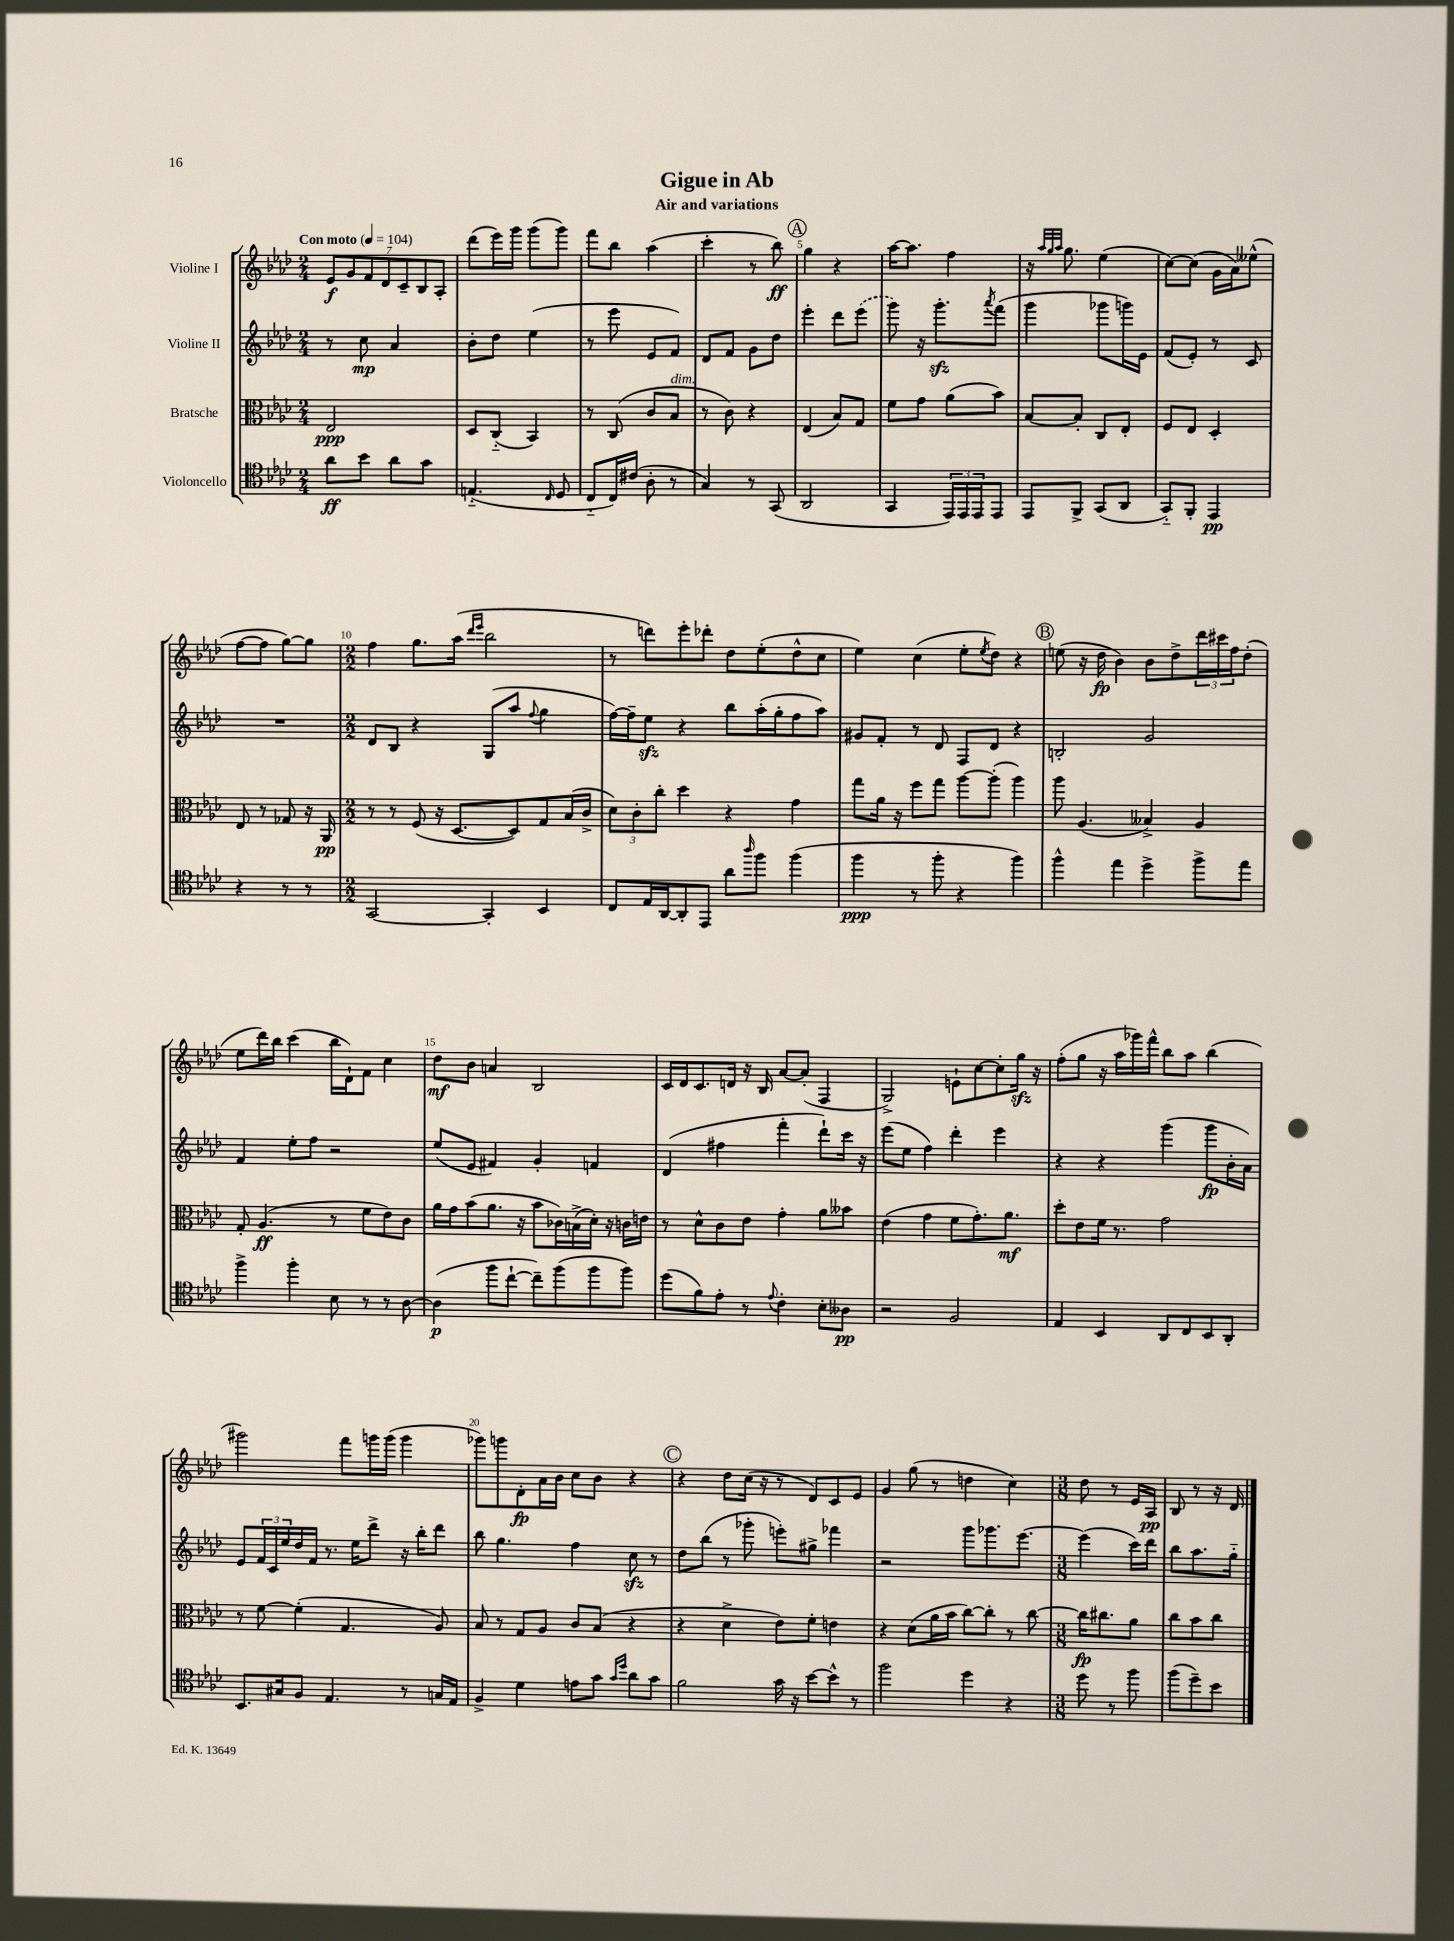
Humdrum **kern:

**kern	**kern	**kern	**kern
*staff4	*staff3	*staff2	*staff1
*clefC4	*clefC3	*clefG2	*clefG2
*k[b-e-a-d-]	*k[b-e-a-d-]	*k[b-e-a-d-]	*k[b-e-a-d-]
*M2/4	*M2/4	*M2/4	*M2/4
*MM104	*MM104	*MM104	*MM104
8a-	2E-	8r	14e-
.	.	.	14g
8b-	.	8cc	.
.	.	.	14f
.	.	.	14d-
8a-	.	4a-	.
.	.	.	14c~
.	.	.	14B-
8g	.	.	.
.	.	.	14A-'
=	=	=	=
(4.E'~	8D-	8b-'	(8ddd-
.	(8C'~	8dd-	16eee-)
.	.	.	16ggg
.	4BB-)	(4ee-	(8ggg
16qqC	.	.	.
8D-	.	.	8ggg)
=	=	=	=
8C'~	8r	8r	8fff
16C)	(8C	8eee-	8bb-
(16c#	.	.	.
8A-'	8c	8e-	(4aa-
8r	8B-	8f)	.
=	=	=	=
4G)	8r	8d-	4ccc'
.	8c)	8f	.
8r	4r	8g	8r
(8GG	.	8dd-	8bb-)
=	=	=	=
2AA-	(4E-	4eee-'	4gg
.	8B-)	8ddd-	4r
.	8G	(8eee-	.
=	=	=	=
4GG	8f	8ggg)	[16aa-
.	.	.	8.aa-]
.	8g	16r	.
.	.	8.ggg'	.
24EE-)	(8a-	.	4ff
24EE-	.	.	.
24EE-	.	.	.
.	.	8qaaa-	.
8EE-	8b-)	(8fff	.
=	=	=	=
8EE-	[8B-	4ggg	16r
.	.	.	32qqaa-
.	.	.	32qqgg
.	.	.	32qqaa-
.	.	.	8.gg
8FF^	8B-']	.	.
(8GG	8C	8ggg-	(4ee-
8AA-	8E-'	16ggg)	.
.	.	16e-	.
=	=	=	=
8GG'~)	8F	(8f	[8cc)
8FF'	8E-	8e-')	(8cc]
4EE-	4D-'	8r	16g
.	.	.	16a-)
.	.	8c	(8ee--^^
=	=	=	=
4r	8E-	2r	[8ff
.	8r	.	8ff]
8r	8G-	.	[8gg)
8r	16r	.	8gg]
.	16AA-	.	.
=	=	=	=
*M2/2	*M2/2	*M2/2	*M2/2
[2GG	8r	8d-	4ff
.	8r	8B-	.
.	(8F	4r	8.gg
.	16r	.	.
.	[8.D-	.	(16aa-
.	.	.	16qqddd-
.	.	.	16qqeee-
4GG']	.	(8G	2bb-
.	8D-])	8aa-	.
.	.	8qqff	.
4BB-	8G	4gg	.
.	(16B-	.	.
.	16c^	.	.
=	=	=	=
8C	12d-)	[16ff)	8r
.	.	16ff~]	.
.	12c'	.	.
16E-	.	8ee-	8ddd)
.	12cc'	.	.
[16AA-	.	.	.
8AA-']	4dd-	4r	8eee-'
8EE-	.	.	8ddd-'
8a-	4r	8bb-	8dd-
16qqaa-	.	.	.
8ff	.	(16aa-'	(8ee-'
.	.	16gg'	.
(4ff	4g	8ff	8dd-^^
.	.	8aa-)	8cc
=	=	=	=
4ff	8gg	8g#	4ee-)
.	16a-	8f'	.
.	16r	.	.
8r	8ff	8r	(4cc
8ff'	8gg	8d-	.
4r	[8aa-	8F	8ee-'
.	.	.	8qee-
.	(8aa-']	8d-	8dd-)
4ff)	4aa-)	4r	4r
=	=	=	=
4ff^^	8aa-	2B'	(8ee
.	(4.A-	.	16r
.	.	.	16dd-
4ee-	.	.	4b-)
4dd-^	4B--^)	2g	8b-
.	.	.	8dd-^
8ff^	4A-	.	24ddd-
.	.	.	24ccc#
.	.	.	24ff
8ee-	.	.	(8dd-'
=	=	=	=
4ff^	8G'	4f	8ee-
.	(4.A-	.	16ddd-)
.	.	.	16bb-
4ff'	.	8ee-'	(4ccc
.	.	8ff	.
8B-	8r	2r	16bb-
.	.	.	16d-`)
8r	8f	.	8f
8r	8e-)	.	4cc
[8A-	8c	.	.
=	=	=	=
(4A-]	16a-	(8ee-	8dd-
.	16g	.	.
.	(8b-	8e-	8b-
8ff	8.a-	4f#)	4a
[8cc`	.	.	.
.	16r	.	.
8cc~])	8b-	4g'	2B-
(8ff	16c-)	.	.
.	(16B^	.	.
8ff	16d-')	4f	.
.	16r	.	.
8ff)	16c	.	.
.	16e	.	.
=	=	=	=
(8dd-	8r	(4d-	16c
.	.	.	16d-
8f)	8d-^^	.	8.c
8e-'	8c	4ff#	.
.	.	.	16d
8r	8e-	.	16r
.	.	.	16B-
8qqe-	.	.	.
4c'	4g'	4fff'	[8a-
.	.	.	(8a-']
8B-'	8a-	8ddd-`)	4F
8A--	8b--	16ccc	.
.	.	16r	.
=	=	=	=
2r	(4e-	(8eee-	2G^)
.	.	8ee-	.
.	4g	4ff)	.
2F	8f	4ddd-'	8e`
.	8.g')	.	[8cc
.	.	4eee-	8cc']
.	8.a-	.	.
.	.	.	16gg
.	.	.	16r
=	=	=	=
4E-	8dd-'	4r	(8ff'
.	8e-	.	8gg
4BB-	16f	4r	16r
.	8.r	.	16aa-
.	.	.	16ggg-)
.	.	.	16fff^^
8AA-	2g	(4ggg	8bb-
8C	.	.	8aa-
8BB-	.	8ggg	(4bb-
8AA-'	.	16b-'	.
.	.	16a-)	.
=	=	=	=
8.BB-	8r	8e-	2ggg#)
.	[8f	24f	.
.	.	24c	.
16G#	.	.	.
.	.	24ee-	.
8F	(4f']	16dd-	.
.	.	16f	.
4.E-	.	8.r	.
.	4.G	.	8fff
.	.	16ee-	.
.	.	8ddd-^	16ggg
.	.	.	(16ggg
8r	.	16r	4ggg
.	.	16bb-'	.
16G	8A-)	8ddd-	.
16E-	.	.	.
=	=	=	=
4F^	8B-	8bb-	8ggg-)
.	8r	4.gg	8ggg
4d-	8G	.	8d-'
.	8A-	.	16a-
.	.	.	16b-
8e	8c	4ff	8cc
8g	(8B-	.	8b-
16qqg	.	.	.
16qqdd-	.	.	.
8a-	4r	8cc	4r
8g	.	8r	.
=	=	=	=
2f	4r	8dd-	4r
.	.	(8bb-	.
.	4d-^	8r	8dd-
.	.	8ggg-'	(16cc
.	.	.	16r
16g	8e-)	8eee')	8r
16r	.	.	.
[8b-	8f'	8gg#^	8d-)
8b-^^]	4e	4fff-	8c
8r	.	.	8e-
=	=	=	=
2ff	4r	2r	4g
.	(8d-	.	(8gg
.	16a-	.	8r
.	16b-	.	.
4dd-	[8cc)	8ggg	4dd
.	8cc']	8.ggg-	.
4r	8r	.	4cc)
.	.	[8.eee-	.
.	[8cc	.	.
=	=	=	=
*M3/8	*M3/8	*M3/8	*M3/8
8dd-	16cc]	(4eee-]	8dd-
.	8.cc#	.	.
8r	.	.	8r
8ff	8a-	16ccc)	16e-
.	.	16ddd-	16A-
=	=	=	=
(8ff	8cc	8bb-	8B-
8dd-~)	8b-	8.aa-	8r
8b-	8cc	.	16r
.	.	16gg'~	16d-
==	==	==	==
*-	*-	*-	*-
